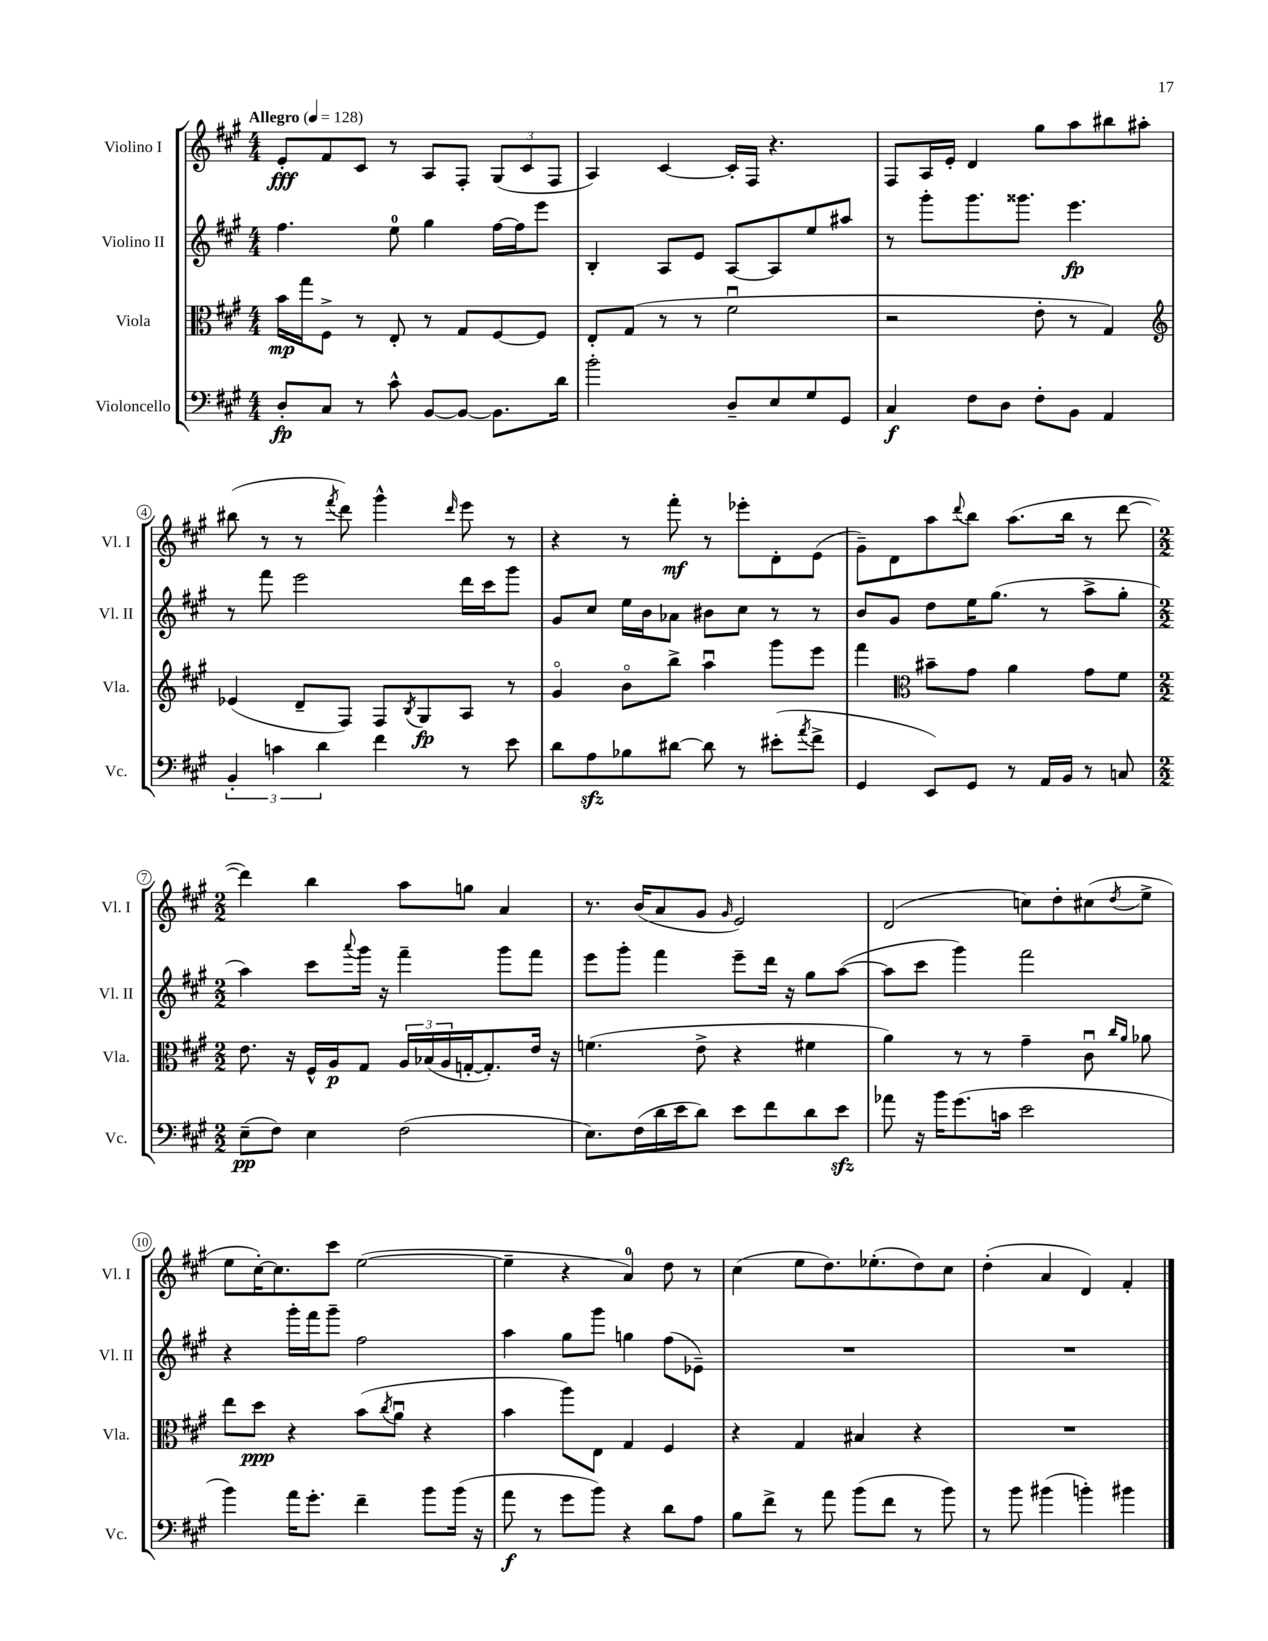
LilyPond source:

<<
\new StaffGroup <<
\new Staff = "s0" \with { instrumentName = "Violino I" shortInstrumentName = "Vl. I" } {
    \clef treble \key a \major \numericTimeSignature \time 4/4 \tempo "Allegro" 4 = 128
    e'8-.\fff fis'8 cis'8 r8 a8 fis8-. \tuplet 3/2 { gis8( cis'8 fis8 } |
    a4) cis'4~ cis'16-. fis16 r4. |
    fis8 a16 e'16-. d'4 gis''8 a''8 bis''8 ais''8-. |
    bis''8( r8 r8 \acciaccatura { fis'''8 } d'''8) gis'''4-^ \grace { d'''16 } e'''8 r8 |
    r4 r8 fis'''8-.\mf r8 ees'''8-. d'8-. e'8( |
    gis'8--) d'8 a''8 \appoggiatura { d'''8 } b''8 a''8.( b''16 r8 d'''8~ |
    \numericTimeSignature \time 2/2 d'''4) b''4 a''8 g''8 a'4 |
    r8. b'16( a'8 gis'8 \grace { gis'16 } e'2) |
    d'2( c''8) d''8-. cis''8( \acciaccatura { d''8 } e''8-> |
    e''8 cis''16~-.) cis''8. cis'''8 e''2~( |
    e''4-- r4 a'4-0) d''8 r8 |
    cis''4( e''8 d''8.) ees''8.-.( d''8) cis''8 |
    d''4-.( a'4 d'4) fis'4-. \bar "|." |
}
\new Staff = "s1" \with { instrumentName = "Violino II" shortInstrumentName = "Vl. II" } {
    \clef treble \key a \major \numericTimeSignature \time 4/4
    fis''4. e''8-0 gis''4 fis''16~ fis''16 e'''8 |
    b4-. a8 e'8 a8~ a8 e''8 ais''8 |
    r8 gis'''8-. gis'''8. gisis'''8. e'''4.\fp |
    r8 fis'''8 e'''2 d'''16 cis'''16 gis'''8 |
    gis'8 cis''8 e''16 b'16 aes'8 bis'8 cis''8 r8 r8 |
    b'8 gis'8 d''8 e''16 gis''8.( r8 a''8-> gis''8-. |
    \numericTimeSignature \time 2/2 a''4) cis'''8 \appoggiatura { a'''8 } gis'''16 r16 fis'''4-- gis'''8 fis'''8 |
    e'''8 gis'''8-. fis'''4 e'''8-- d'''16 r16 gis''8 a''8~( |
    a''8 cis'''8 gis'''4) fis'''2 |
    r4 gis'''16-. fis'''16 gis'''8-- fis''2 |
    a''4 gis''8 gis'''8 g''4 fis''8( ees'8--) |
    R1 |
    R1 \bar "|." |
}
\new Staff = "s2" \with { instrumentName = "Viola" shortInstrumentName = "Vla." } {
    \clef alto \key a \major \numericTimeSignature \time 4/4
    b'16\mp gis''16 fis8-> r8 e8-. r8 gis8 fis8~ fis8 |
    e8-. gis8( r8 r8 fis'2\downbow |
    r2 e'8-. r8 gis4) |
    \clef treble ees'4( d'8-- fis8) fis8 \acciaccatura { b8 } gis8\fp a8 r8 |
    gis'4\flageolet b'8\flageolet b''8-> a''4\downbow gis'''8 e'''8 |
    fis'''4 \clef alto bis'8-- gis'8 a'4 gis'8 fis'8 |
    \numericTimeSignature \time 2/2 e'8. r16 fis16-^ a16\p gis8 \tuplet 3/2 { a16 bes16( a16 } g16~-. g8.-.) e'16 r16 |
    f'4.( e'8-> r4 fis'4 |
    a'4) r8 r8 gis'4-- cis'8\downbow \grace { cis''16 a'16 } aes'8 |
    e''8 d''8\ppp r4 b'8( \acciaccatura { cis''8 } a'8\downbow r4 |
    b'4 a''8) e8 gis4 fis4 |
    r4 gis4 bis4 r4 |
    R1 \bar "|." |
}
\new Staff = "s3" \with { instrumentName = "Violoncello" shortInstrumentName = "Vc." } {
    \clef bass \key a \major \numericTimeSignature \time 4/4
    d8-.\fp cis8 r8 cis'8-^ b,8~ b,8~ b,8. d'16 |
    b'2-. d8-- e8 gis8 gis,8 |
    cis4\f fis8 d8 fis8-. b,8 a,4 |
    \tuplet 3/2 { b,4-. c'4 d'4 } fis'4 r8 e'8 |
    d'8 a8\sfz bes8 dis'8~ dis'8 r8 eis'8-.( \acciaccatura { a'8 } fis'8-> |
    gis,4 e,8) gis,8 r8 a,16 b,16 r8 c8 |
    \numericTimeSignature \time 2/2 e8--\pp( fis8) e4 fis2( |
    e8.) fis16( d'16 e'16 d'8) e'8 fis'8 d'8 e'8\sfz |
    aes'8 r16 b'16 gis'8.( c'16 e'2 |
    b'4) a'16 gis'8.-. fis'4-- b'8 b'16( r16 |
    a'8\f r8 gis'8 b'8) r4 d'8 a8 |
    b8 fis'8-> r8 a'8 b'8( fis'8 r8 b'8) |
    r8 b'8 bis'4( b'4-.) bis'4 \bar "|." |
}
>>
>>
\layout { \context { \Score \override BarNumber.stencil = #(make-stencil-circler 0.1 0.3 ly:text-interface::print) } }
